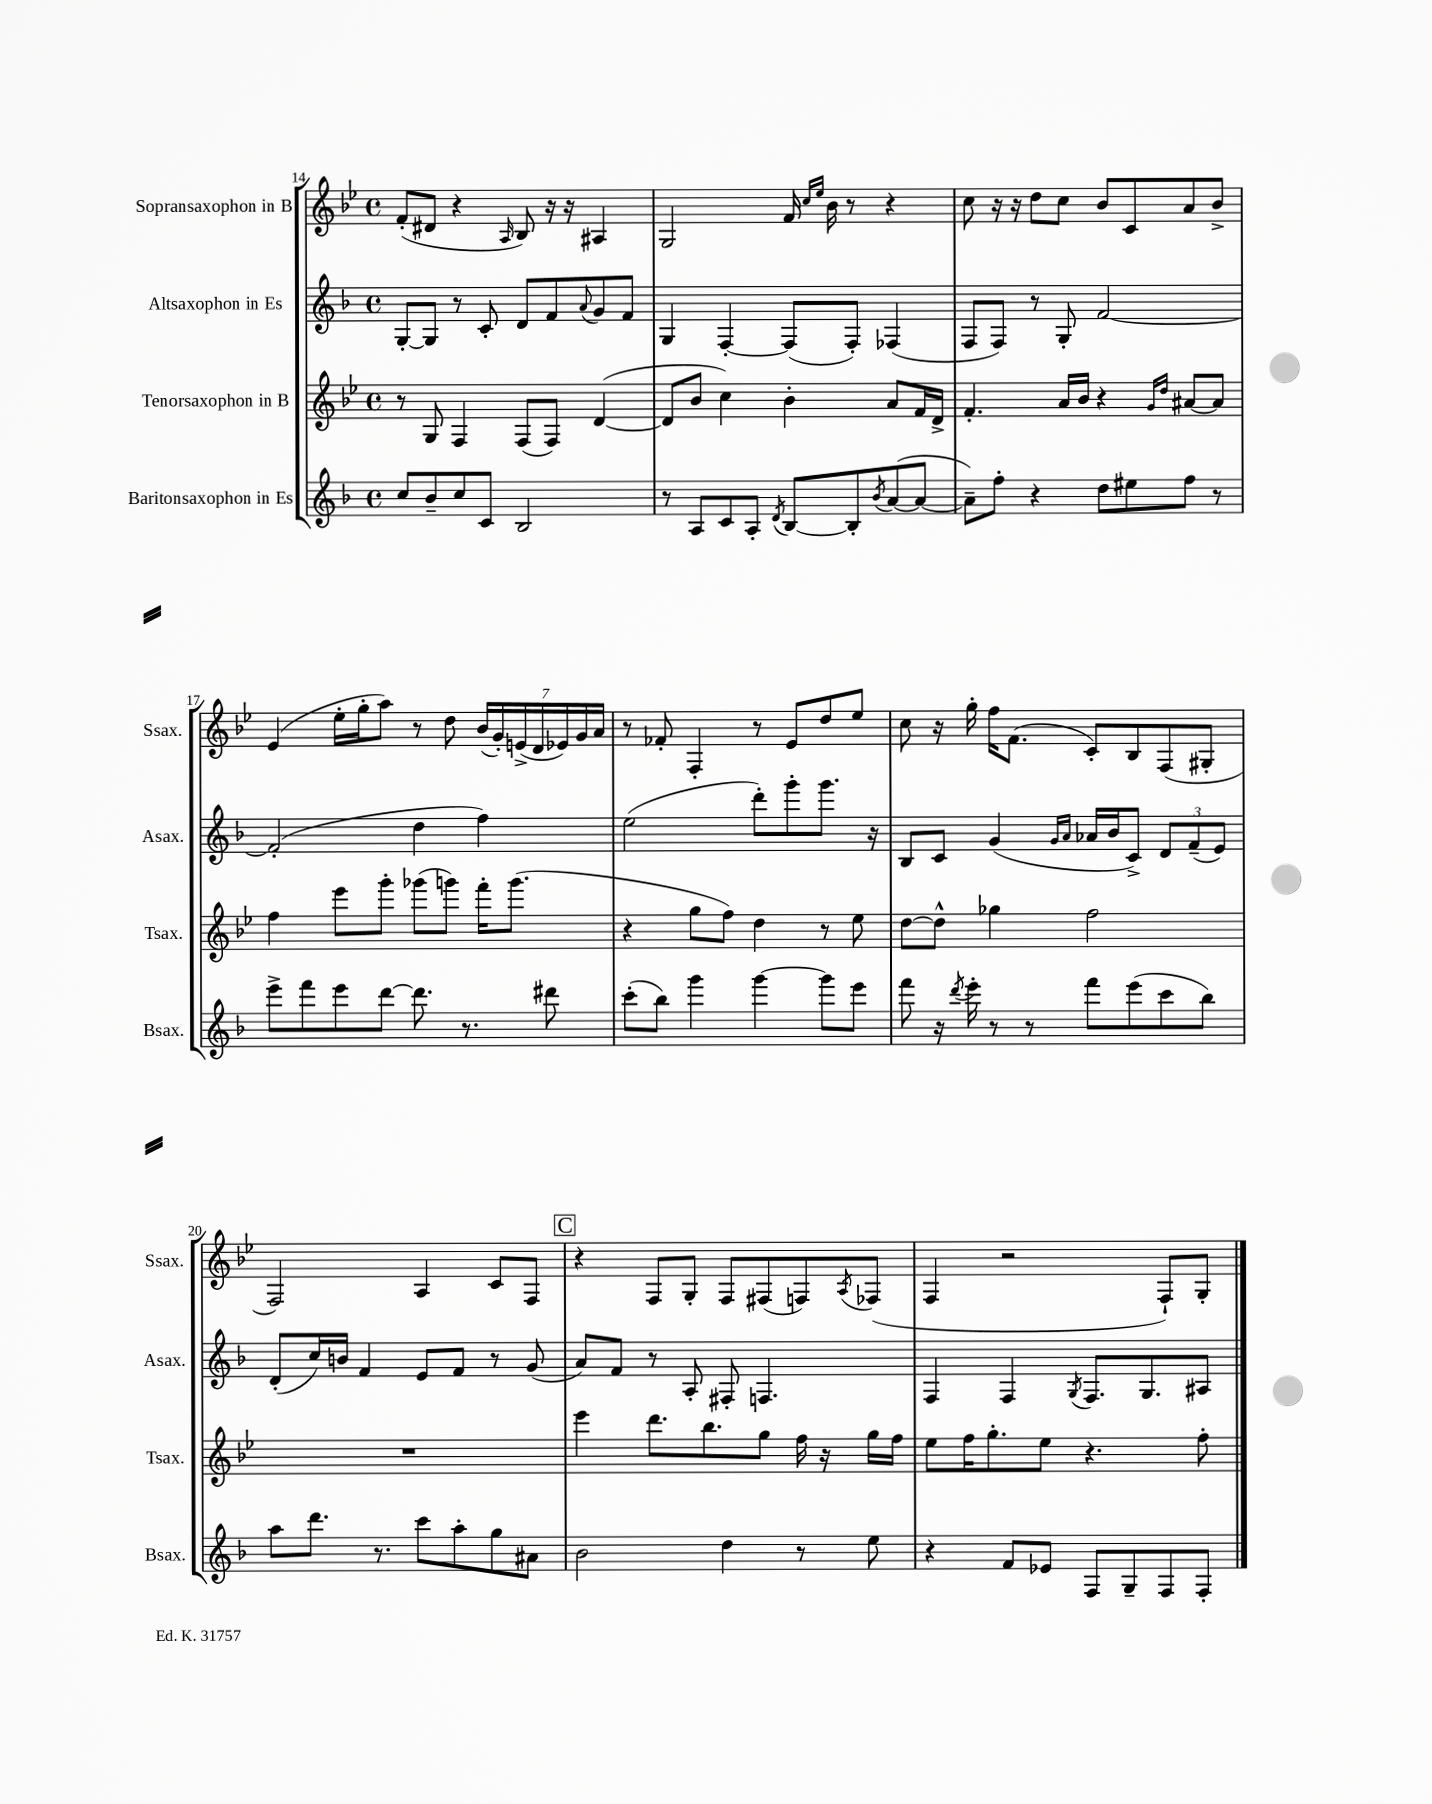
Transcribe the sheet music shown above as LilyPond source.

<<
\new StaffGroup <<
\new Staff = "s0" \with { instrumentName = "Sopransaxophon in B" shortInstrumentName = "Ssax." } {
    \clef treble \key bes \major \defaultTimeSignature \time 4/4
    f'8-.( dis'8 r4 \grace { a16 } bes8) r16 r16 ais4 |
    g2 f'16 \grace { c''16 ees''16 } bes'16 r8 r4 |
    c''8 r16 r16 d''8 c''8 bes'8 c'8 a'8 bes'8-> |
    ees'4( ees''16-. g''16-. a''8) r8 d''8 \tuplet 7/4 { bes'16( g'16-.) e'16->( d'16 ees'16) g'16 a'16 } |
    r8 fes'8-. f4-. r8 ees'8 d''8 ees''8 |
    c''8 r16 g''16-. f''16 f'8.( c'8-.) bes8 f8( gis8-. |
    f2) a4 c'8 f8 |
    \mark \markup { \box "C" } r4 f8 g8-. f8 fis8( f8) \acciaccatura { a8 } fes8( |
    f4 r2 f8-!) g8-. \bar "|." |
}
\new Staff = "s1" \with { instrumentName = "Altsaxophon in Es" shortInstrumentName = "Asax." } {
    \clef treble \key f \major \defaultTimeSignature \time 4/4
    g8~-. g8 r8 c'8-. d'8 f'8 \appoggiatura { a'8 } g'8 f'8 |
    g4 f4~-. f8( f8-.) fes4( |
    f8 f8) r8 g8-. f'2~ |
    f'2-.( d''4 f''4) |
    e''2( d'''8-.) g'''8-. g'''8. r16 |
    bes8 c'8 g'4( \grace { g'16 a'16 } aes'16 bes'16 c'8->) \tuplet 3/2 { d'8 f'8--( e'8) } |
    d'8-.( c''16) b'16 f'4 e'8 f'8 r8 g'8( |
    \mark \markup { \box "C" } a'8) f'8 r8 a8-. fis8-. f4. |
    f4 f4 \acciaccatura { g8 } f8. g8. ais8 \bar "|." |
}
\new Staff = "s2" \with { instrumentName = "Tenorsaxophon in B" shortInstrumentName = "Tsax." } {
    \clef treble \key bes \major \defaultTimeSignature \time 4/4
    r8 g8 f4 f8( f8) d'4~( |
    d'8 bes'8 c''4) bes'4-. a'8 f'16 d'16-> |
    f'4.-. a'16 bes'16 r4 \grace { g'16 d''16 } ais'8~ ais'8 |
    f''4 ees'''8 g'''8-. ges'''8( g'''8) f'''16-. g'''8.( |
    r4 g''8 f''8) d''4 r8 ees''8 |
    d''8~ d''8-^ ges''4 f''2 |
    R1 |
    \mark \markup { \box "C" } ees'''4 d'''8. bes''8. g''8 f''16 r16 g''16 f''16 |
    ees''8 f''16 g''8.-. ees''8 r4. f''8-. \bar "|." |
}
\new Staff = "s3" \with { instrumentName = "Baritonsaxophon in Es" shortInstrumentName = "Bsax." } {
    \clef treble \key f \major \defaultTimeSignature \time 4/4
    c''8 bes'8-- c''8 c'8 bes2 |
    r8 a8 c'8 a8-. \acciaccatura { d'8 } bes8~ bes8-. \acciaccatura { bes'8 } a'8~( a'8~ |
    a'8--) f''8-. r4 d''8 eis''8 f''8 r8 |
    e'''8-> f'''8 e'''8 d'''8~ d'''8. r8. dis'''8 |
    c'''8-.( bes''8) g'''4 g'''4~ g'''8 e'''8 |
    f'''8 r16 \acciaccatura { d'''8 } e'''16-. r8 r8 f'''8 e'''8( c'''8 bes''8) |
    a''8 d'''8. r8. c'''8 a''8-. g''8 ais'8 |
    \mark \markup { \box "C" } bes'2 d''4 r8 e''8 |
    r4 f'8 ees'8 f8 g8-- f8 f8-. \bar "|." |
}
>>
>>
\layout { \context { \Score currentBarNumber = #14 } }
